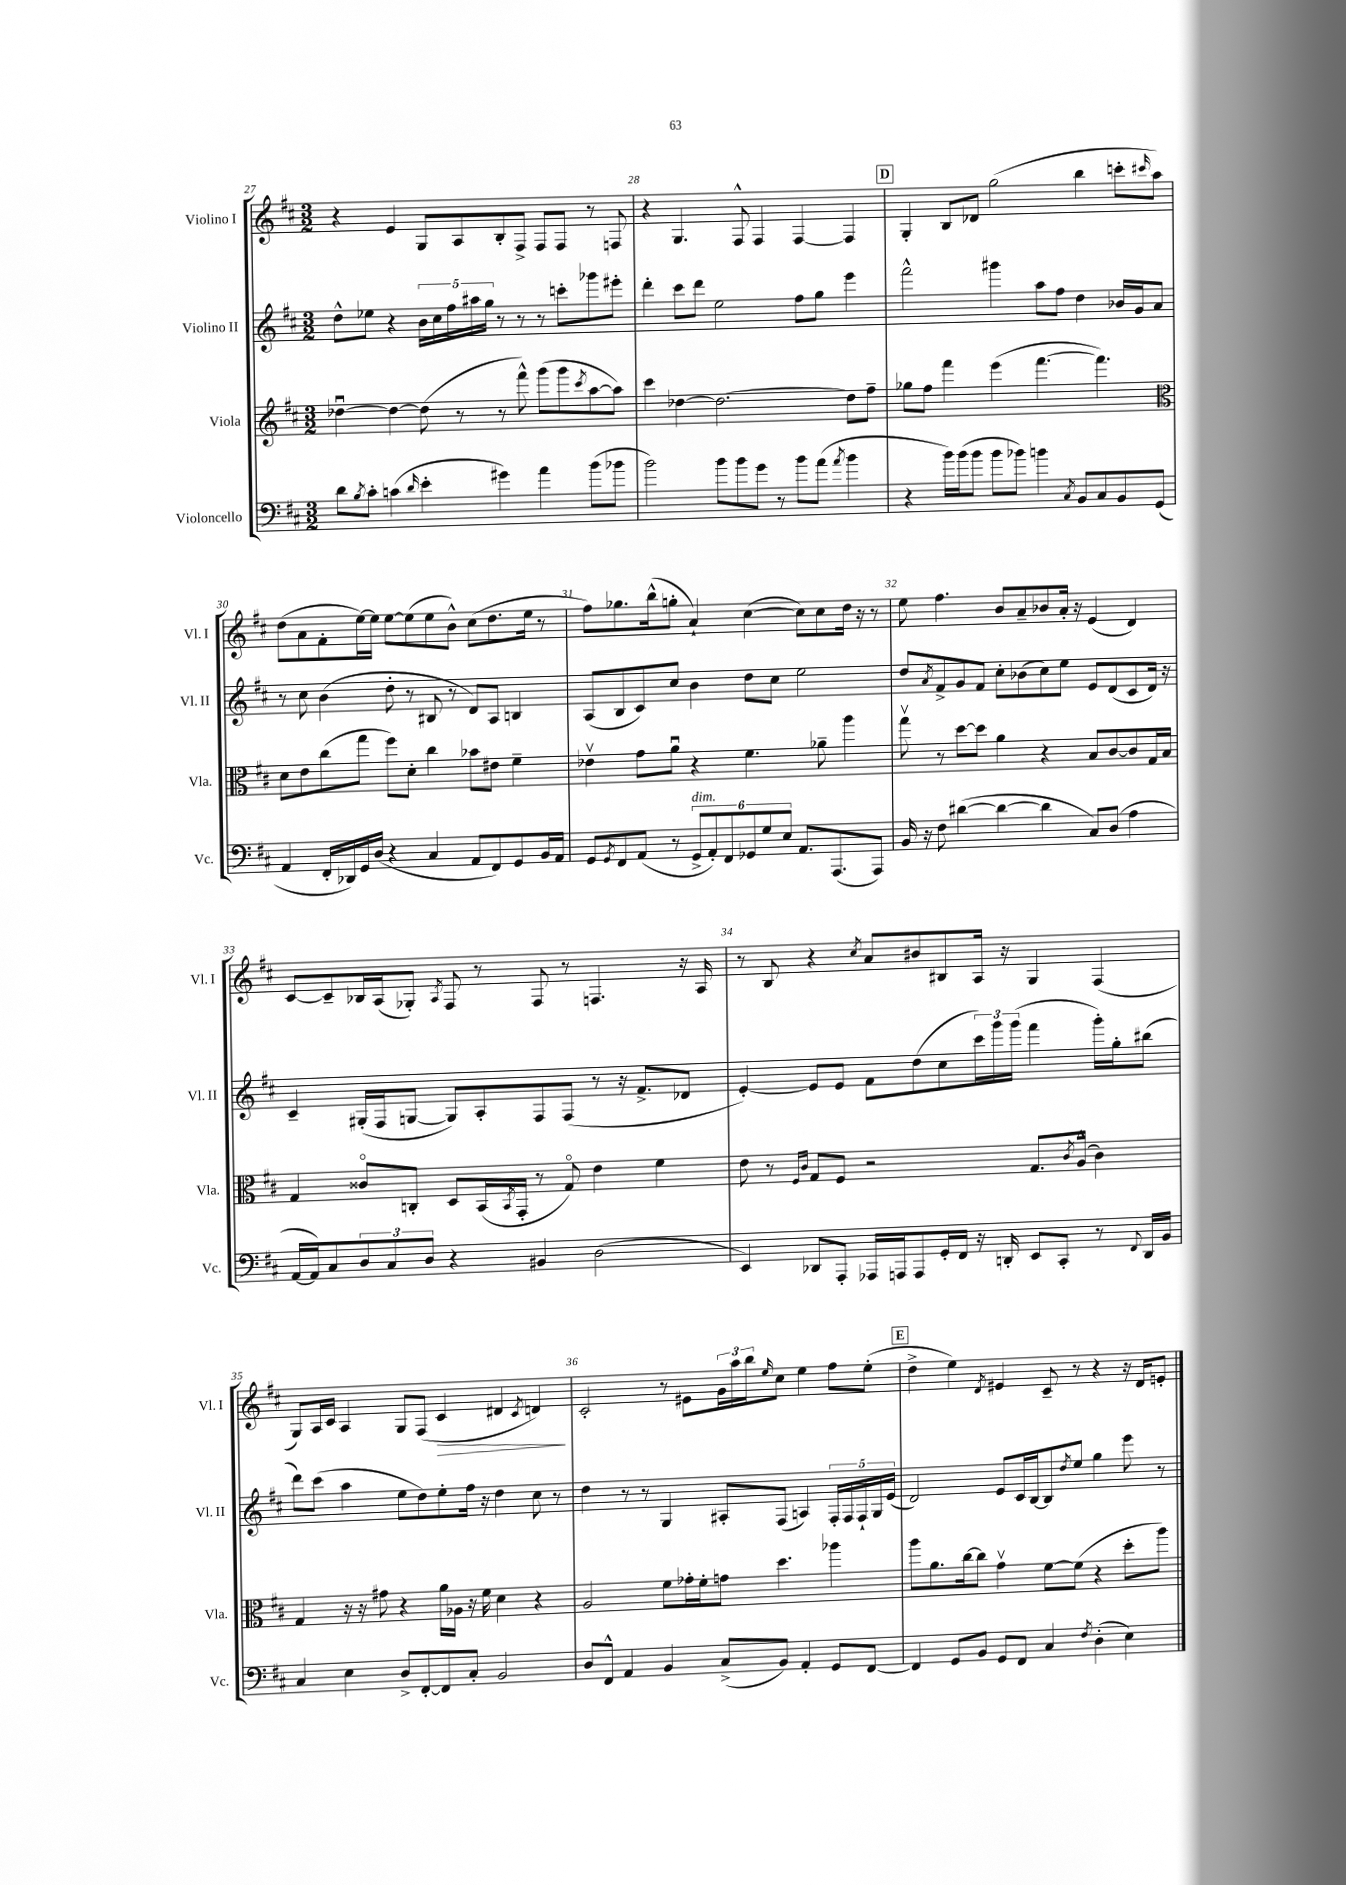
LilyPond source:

<<
\new StaffGroup <<
\new Staff = "s0" \with { instrumentName = "Violino I" shortInstrumentName = "Vl. I" } {
    \clef treble \key d \major \numericTimeSignature \time 3/2
    r4 e'4 g8 a8 b8-. fis8-> fis8 fis8 r8 f8 |
    r4 g4. fis8-^ fis4 fis4~ fis4 |
    \mark \markup { \box "D" } g4-. b8 des'8 g''2( b''4 c'''8-. \grace { cis'''16 } a''8) |
    d''8( a'8 fis'8-. e''16~) e''16 e''8~ e''8( e''8 b'8-^) cis''8( d''8. e''16 r8 |
    fis''8) ges''8. b''16-^( g''8-. a'4-!) cis''4~( cis''8) cis''8 d''16 r16 r8 |
    e''8 fis''4. b'8 a'8-- bes'8 a'16-. r16 e'4( d'4) |
    cis'8~ cis'8-- bes16 a16( ges8-.) \acciaccatura { a8 } fis8 r8 fis8 r8 f4. r16 a16 |
    r8 b8 r4 \acciaccatura { cis''8 } a'8 bis'8 bis8 a16 r16 g4 fis4( |
    g8) a16 cis'16 a4 g8 fis8( cis'4\> dis'4 \acciaccatura { cis'8 } d'4\!) |
    cis'2-. r8 eis'8 \tuplet 3/2 { g'16 a''16 b''16 } \grace { e''16 } cis''8 e''4 fis''8 e''8-.( |
    \mark \markup { \box "E" } d''4-> e''4) \acciaccatura { d'8 } eis'4 cis'8-- r8 r4 r16 d'16 e'8-. \bar "|." |
}
\new Staff = "s1" \with { instrumentName = "Violino II" shortInstrumentName = "Vl. II" } {
    \clef treble \key d \major \numericTimeSignature \time 3/2
    d''8-^ ees''8 r4 \tuplet 5/4 { b'16 cis''16 fis''16 ais''16 g''16 } r8 r8 r8 c'''8-. ges'''8 eis'''8-. |
    d'''4-. cis'''8 d'''8 e''2 fis''8 g''8 e'''4 |
    \mark \markup { \box "D" } fis'''2-^ gis'''4 a''8 fis''8 d''4 bes'16 g'16 a'8 |
    r8 cis''8 b'4( d''8-. r8 bis8 r8 d'8) a8 b4 |
    a8( b8 cis'8) cis''8 b'4 d''8 cis''8 e''2 |
    d''8 \acciaccatura { a'8 } fis'8-> g'8 fis'8 cis''8-. bes'8( cis''8) e''8 e'8 d'8( cis'8 d'16) r16 |
    cis'4-- gis16-.( fis16 g8~ g8) a8-. fis8 fis8( r8 r16 fis'8.-> des'8 |
    e'4~-.) e'8 e'8 fis'8 d''8( cis''8 \tuplet 3/2 { cis'''16) g'''16 g'''16( } fis'''4 g'''16-.) g''16-. bis''8( |
    d'''8) cis'''8( a''4 e''8 d''8) e''8-. fis''16 r16 d''4 cis''8 r8 |
    d''4 r8 r8 g4 ais8-. fis8( a4) \tuplet 5/4 { fis16-. fis16 fis16-! g16 e'16( } |
    \mark \markup { \box "E" } d'2) e'8 cis'16 b16~ b8 \acciaccatura { d''8 } e''8 g''4 e'''8 r8 \bar "|." |
}
\new Staff = "s2" \with { instrumentName = "Viola" shortInstrumentName = "Vla." } {
    \clef treble \key d \major \numericTimeSignature \time 3/2
    des''4~\downbow des''4~ des''8( r8 r8 fis'''8-^) g'''8( g'''8 \acciaccatura { cis'''8 } a''8~ a''8) |
    cis'''4 des''4~ des''2.~ des''8 fis''8-- |
    \mark \markup { \box "D" } ges''8 fis''8 fis'''4 e'''4( fis'''4.~ fis'''4.) |
    \clef alto d'8 e'8 cis''8( g''8 fis''8) d'8-. cis''4 bes'8 eis'8 fis'4-- |
    ees'4\upbow g'8 a'8\downbow r4 fis'4. aes'8-- a''4 |
    g''8\upbow r8 d''8~ d''8 a'4 r4 b8 cis'8~ cis'8 g16 b16 |
    g4 cisis'8\flageolet c8-. d8 b,16( \acciaccatura { b,8 } g,16-. r8 g8\flageolet) e'4 fis'4 |
    e'8 r8 \grace { fis16 cis'16 } g8 fis8 r2 g8. \acciaccatura { cis'8 } a16-^( cis'4) |
    g4 r16 r16 gis'8 r4 a'16 aes16 r16 fis'16 d'4 r4 |
    a2 fis'8 ges'16-. fis'16-. g'8 d''4. aes''4 |
    \mark \markup { \box "E" } a''8 a'8. cis''16~ cis''8 g'4\upbow fis'8~ fis'8( r4 d''8-. a''8) \bar "|." |
}
\new Staff = "s3" \with { instrumentName = "Violoncello" shortInstrumentName = "Vc." } {
    \clef bass \key d \major \numericTimeSignature \time 3/2
    d'8 \acciaccatura { b8 } cis'8-. c'4( \grace { d'16 } e'4-. gis'4) a'4 b'8( bes'8 |
    b'2) b'8 b'8 g'8 r8 b'8 a'8( \acciaccatura { a'8 } b'4 |
    \mark \markup { \box "D" } r4 b'16) b'16( b'8 b'8 bes'8) b'4 \acciaccatura { cis8 } b,8 cis8 b,8 g,8( |
    a,4 fis,16-. des,16) g,16 d16( r4 cis4 a,8 fis,8) g,8 b,16 a,16 |
    g,8 \acciaccatura { g,8 } fis,8 a,8( r8 \tuplet 6/4 { g,8->^\markup { \italic "dim." } a,8-.) fis,8 ges,8 g8 e8 } a,8. a,,8.( a,,8) |
    b,16 r16 fis8 dis'4~( dis'4~ dis'4 cis8) d8( a4 |
    a,16~ a,16) cis8 \tuplet 3/2 { d8 cis8 d8 } r4 bis,4 d2( |
    e,4) des,8 a,,8-. aes,,16 a,,16 a,,8 g,16-. fis,16 r16 d,16-. e,8 cis,8-. r8 \appoggiatura { fis,8 } d,16 b,16 |
    cis4 e4 d8-> fis,8~-. fis,8 cis8-. b,2 |
    d8 fis,8-^ a,4 b,4 cis8->( b,8) a,4-. g,8 fis,8~ |
    \mark \markup { \box "E" } fis,4 g,8 b,8 g,8 fis,8 cis4 \acciaccatura { fis8 } d4-.( e4) \bar "|." |
}
>>
>>
\layout { \context { \Score currentBarNumber = #27 \override BarNumber.break-visibility = ##(#f #t #t) barNumberVisibility = #all-bar-numbers-visible } }
